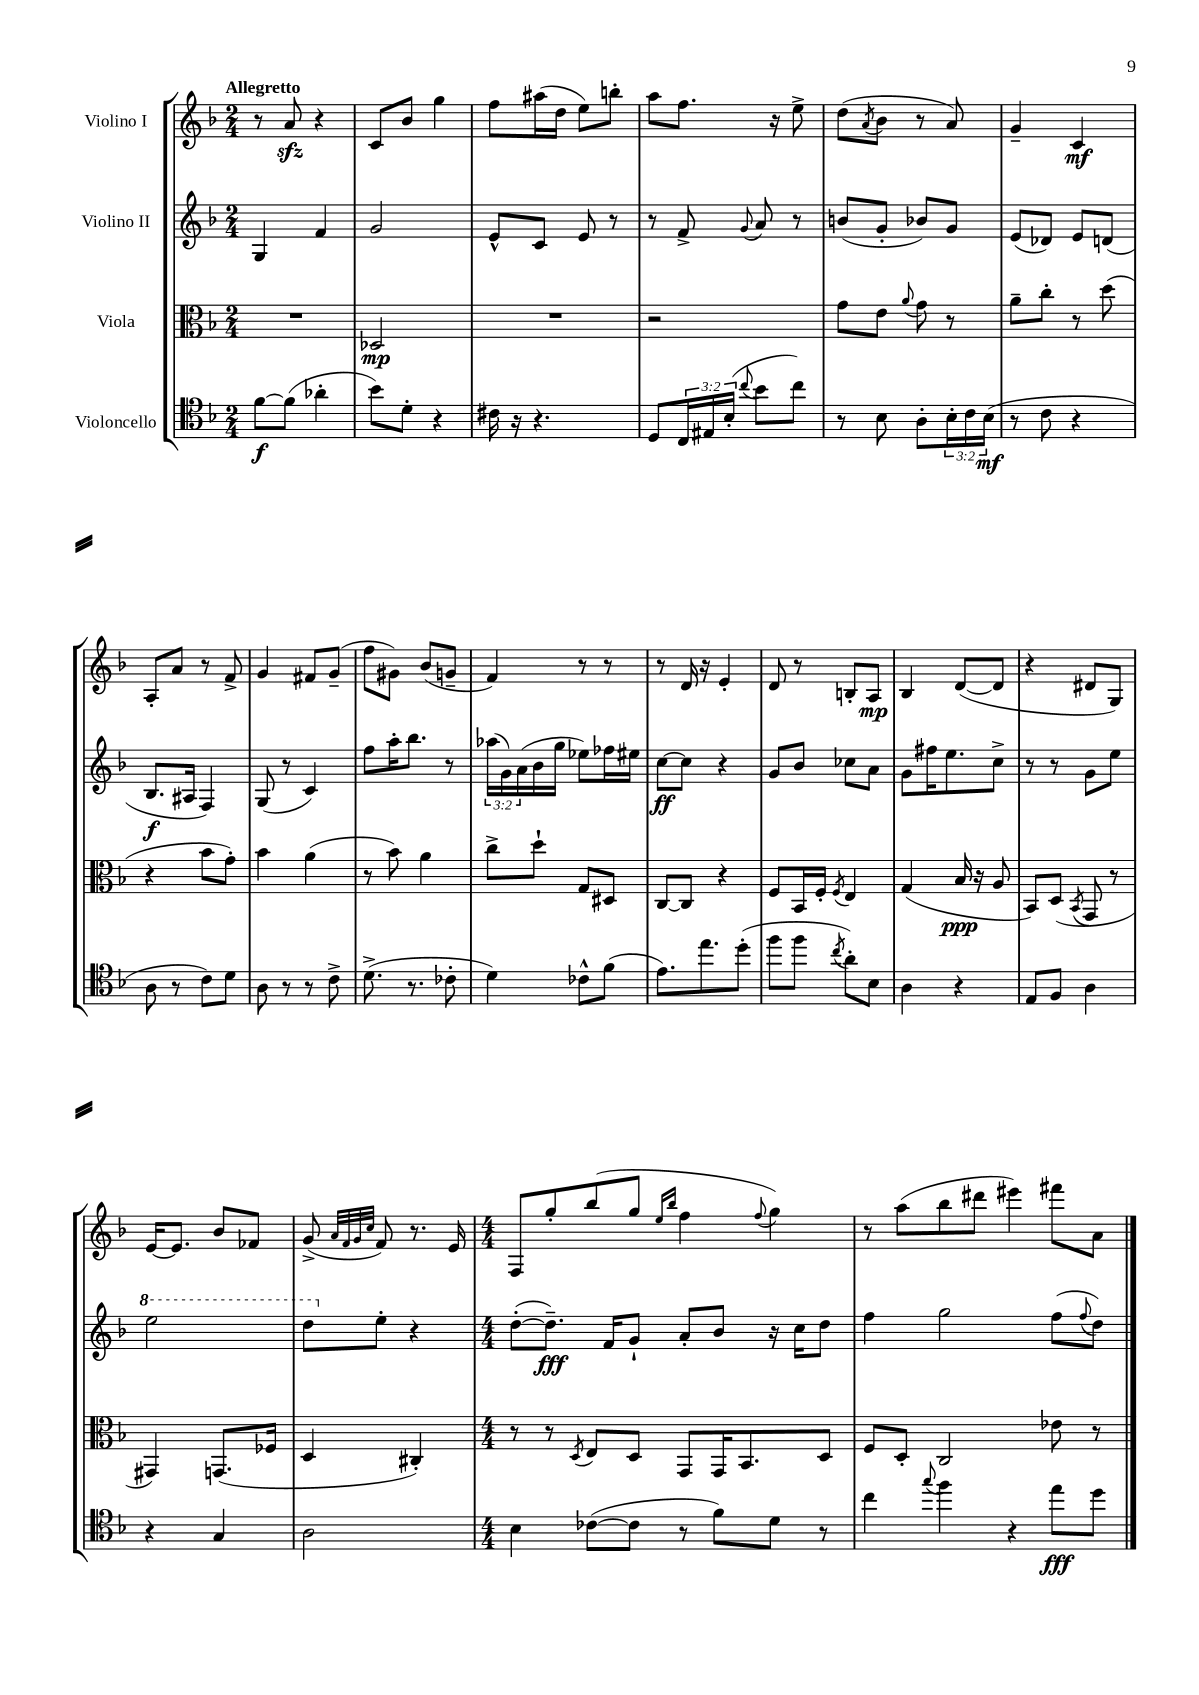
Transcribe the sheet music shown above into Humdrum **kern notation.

**kern	**kern	**kern	**kern
*staff4	*staff3	*staff2	*staff1
*clefC4	*clefC3	*clefG2	*clefG2
*k[b-]	*k[b-]	*k[b-]	*k[b-]
*M2/4	*M2/4	*M2/4	*M2/4
[8f	2r	4G	8r
(8f]	.	.	8a
4a-'	.	4f	4r
=	=	=	=
8b-)	2D-	2g	8c
8d'	.	.	8b-
4r	.	.	4gg
=	=	=	=
16c#	2r	8e^^	8ff
16r	.	.	.
4.r	.	8c	(16aa#
.	.	.	16dd
.	.	8e	8ee)
.	.	8r	8bb'
=	=	=	=
8D	2r	8r	8aa
24C	.	8f^	8.ff
24E#	.	.	.
(24B-'	.	.	.
8qqcc	.	8qqg	.
8b-	.	8a	.
.	.	.	16r
8cc)	.	8r	8ee^
=	=	=	=
8r	8g	(8b	(8dd
.	.	.	8qa
8B-	8e	8g'	8b-
.	8qqa	.	.
8A'	8g	8b-)	8r
24B-'	8r	8g	8a)
24c	.	.	.
(24B-	.	.	.
=	=	=	=
8r	8a~	(8e	4g~
8c	8cc'	8d-)	.
4r	8r	8e	4c
.	(8dd	(8d	.
=	=	=	=
8A	4r	8.B-	8A'
8r	.	.	8a
.	.	16A#	.
8c)	8b-	4F)	8r
8d	8g')	.	8f^
=	=	=	=
8A	4b-	(8G	4g
8r	.	8r	.
8r	(4a	4c)	8f#
8c^	.	.	(8g~
=	=	=	=
(8.d^	8r	8ff	8ff
.	8b-)	16aa'	8g#)
8.r	.	8.bb-	.
.	4a	.	(8b-
8c-'	.	8r	8g~
=	=	=	=
4d)	8cc^	(24aa-	4f)
.	.	24g)	.
.	.	(24a	.
.	8dd`	16b-	.
.	.	16gg	.
8c-^^	8G	8ee-)	8r
(8f	8D#	16ff-	8r
.	.	16ee#	.
=	=	=	=
8.e)	[8C	[8cc	8r
.	8C]	8cc]	16d
8.ee	.	.	16r
.	4r	4r	4e'
(8dd'	.	.	.
=	=	=	=
8ff	8F	8g	8d
8ff	16BB-	8b-	8r
.	16F'	.	.
8qcc	8qF	.	.
8a')	4E	8cc-	8B'
8B-	.	8a	8A
=	=	=	=
4A	(4G	8g	4B-
.	.	16ff#	.
.	.	8.ee	.
4r	16B-	.	([8d
.	16r	.	.
.	8A	8cc^	8d]
=	=	=	=
8E	8BB-)	8r	4r
8F	(8D	8r	.
.	8qBB-	.	.
4A	8GG	8g	8d#
.	8r	8ee	8G)
=	=	=	=
4r	4GG#)	2eee	[16e
.	.	.	8.e]
4G	(8.GG	.	8b-
.	.	.	8f-
.	16F-	.	.
=	=	=	=
2A	4D	8ddd	(8g^
.	.	.	32qqa
.	.	.	32qqf
.	.	.	32qqg
.	.	.	32qqcc
.	.	8ee'	8f)
.	4C#')	4r	8.r
.	.	.	16e
=	=	=	=
*M4/4	*M4/4	*M4/4	*M4/4
4B-	8r	([8dd'	8F
.	8r	8.dd~])	8gg'
.	8qD	.	.
([8c-	8E	.	(8bb-
.	.	16f	.
8c-]	8D	8g`	8gg
.	.	.	16qqee
.	.	.	16qqbb-
8r	8GG	8a'	4ff
8f)	16GG	8b-	.
.	8.BB-	.	.
.	.	.	8qqff
8d	.	16r	4gg)
.	.	16cc	.
8r	8D	8dd	.
=	=	=	=
4cc	8F	4ff	8r
.	8D'	.	(8aa
8qqgg	.	.	.
4ff	2C	2gg	8bb-
.	.	.	8ddd#
4r	.	.	4eee#)
8ee	8e-	(8ff	8fff#
.	.	8qqff	.
8dd	8r	8dd)	8a
==	==	==	==
*-	*-	*-	*-
